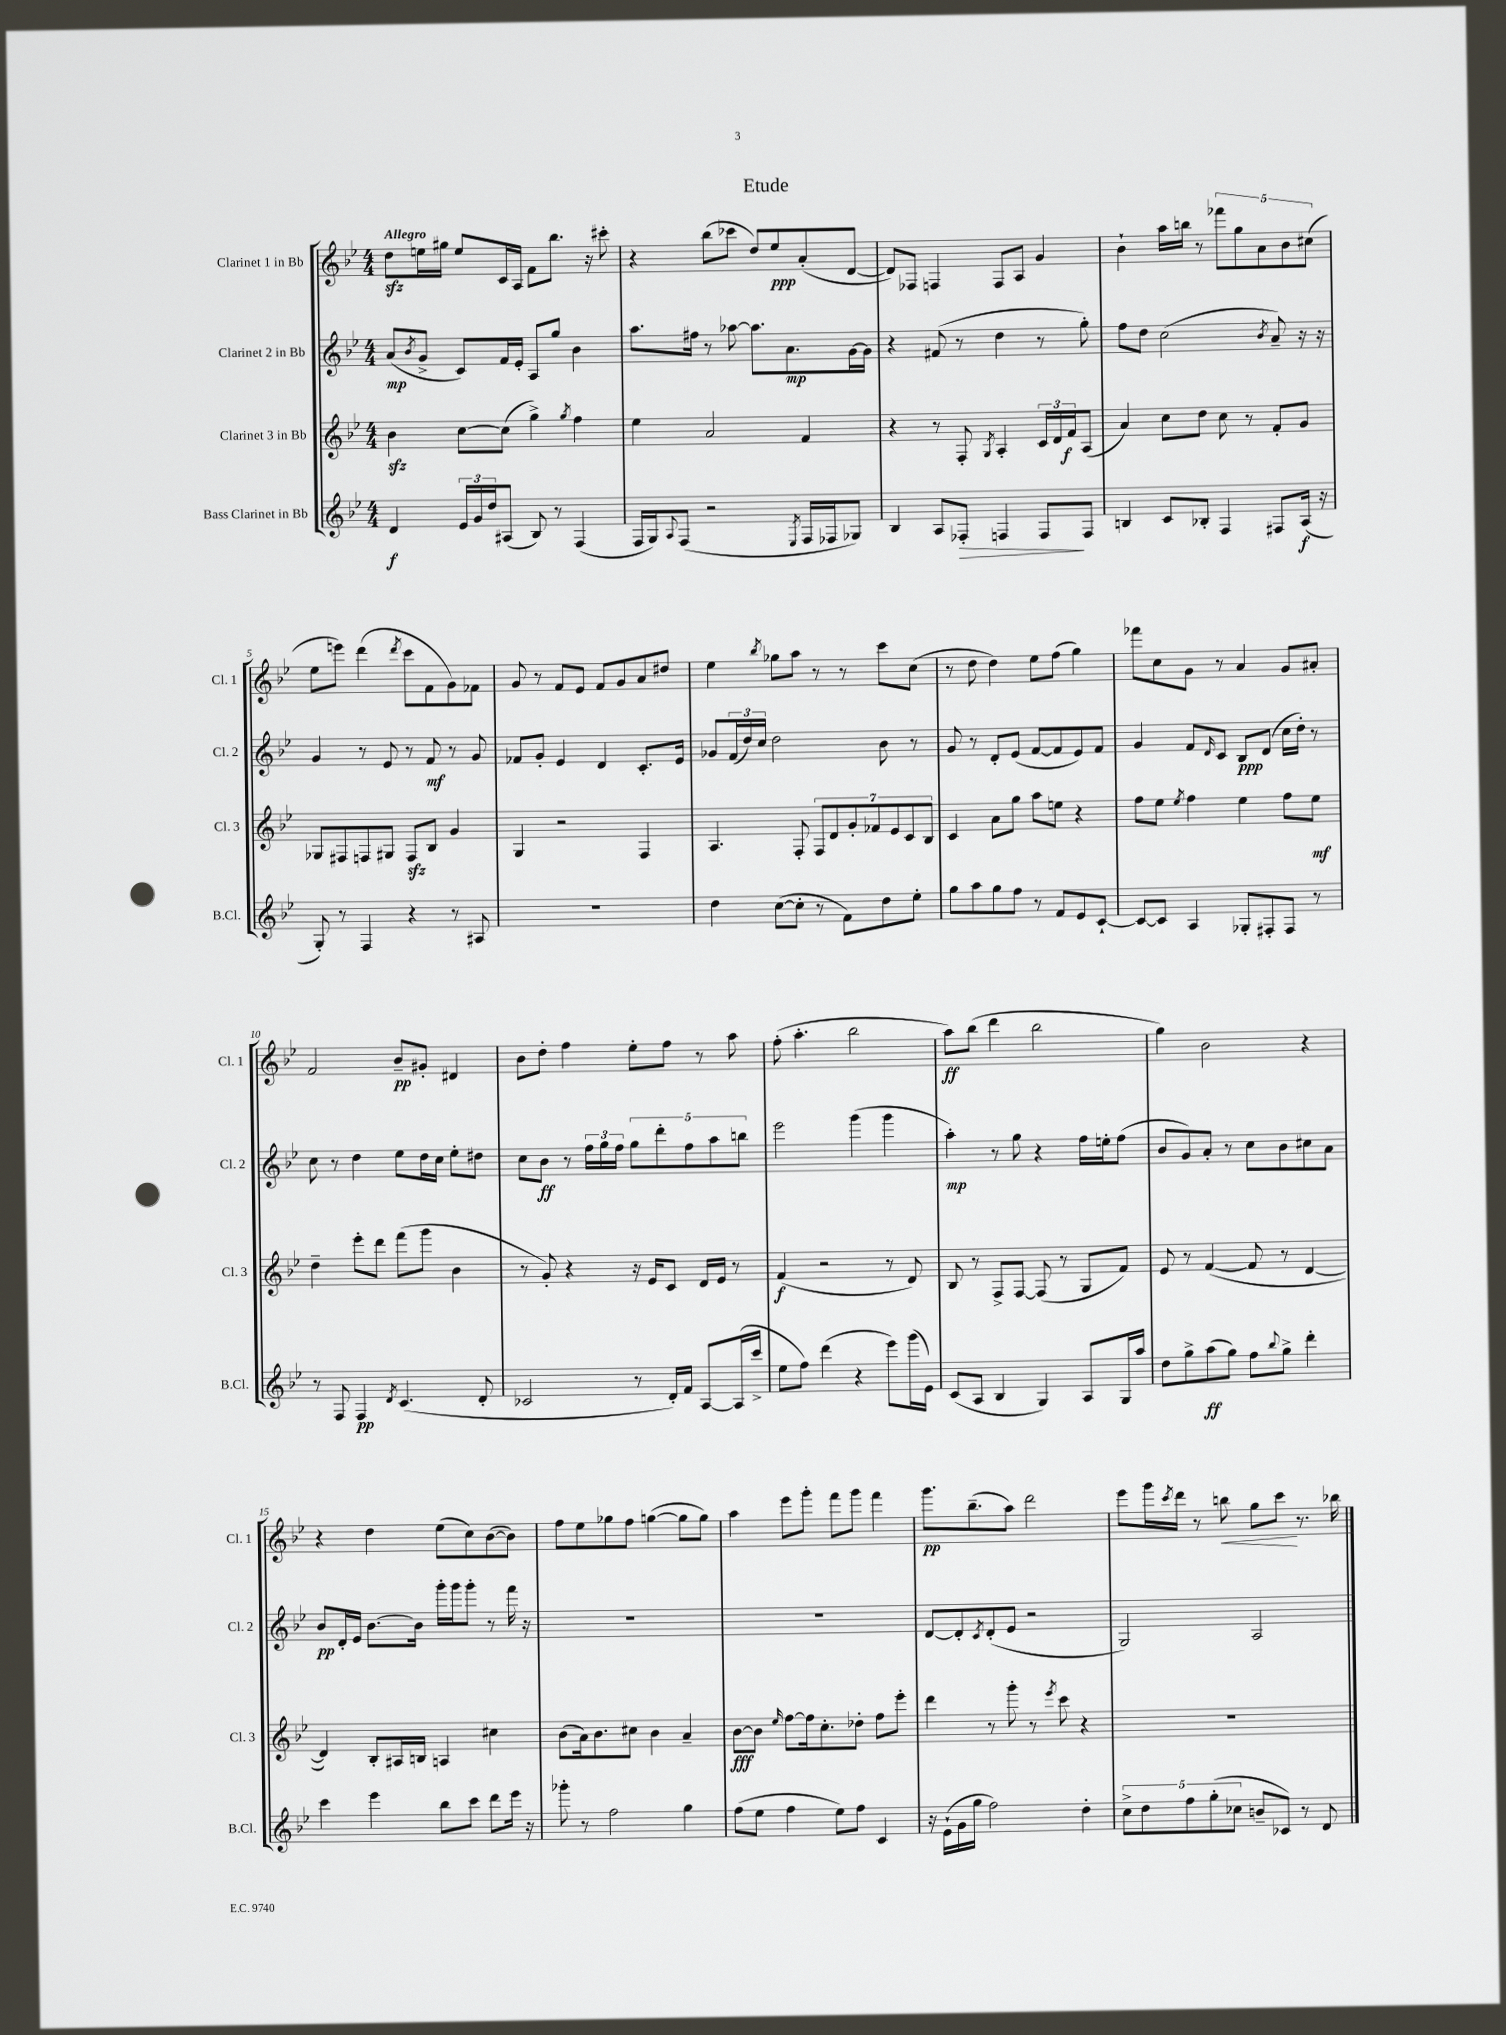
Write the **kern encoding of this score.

**kern	**kern	**kern	**kern
*staff4	*staff3	*staff2	*staff1
*clefG2	*clefG2	*clefG2	*clefG2
*k[b-e-]	*k[b-e-]	*k[b-e-]	*k[b-e-]
*M4/4	*M4/4	*M4/4	*M4/4
4d	4b-	(8a	8dd
.	.	8qb-	.
.	.	8g^	16ee
.	.	.	16gg#
24e-	[8cc	8c)	8ee
24g	.	.	.
24dd	.	.	.
(8A#	(8cc]	16f	16c
.	.	16e-'	16A
8B-)	4gg^)	8A	8f
8r	.	8gg	8.bb-
.	8qgg	.	.
(4F	4ff	4b-	.
.	.	.	16r
.	.	.	8ccc#'
=	=	=	=
16F	4ee-	8.aa	4r
16G)	.	.	.
8qqA	.	.	.
(8F	.	.	.
.	.	16ff#	.
2r	2a	8r	(8bb-
.	.	[8aa-	8ccc-
.	.	8.aa-]	8dd)
.	.	.	8ee-
.	.	8.a	.
8qE-	.	.	.
16F	4f	.	(8a'
16F-	.	.	.
8G-)	.	[16g	[8d
.	.	16g]	.
=	=	=	=
4B-	4r	4r	8d])
.	.	.	8F-
8A	8r	(8f#	4F
8F-'	8F'	8r	.
.	8qG	.	.
4F	4A'	4dd	8F
.	.	.	8A
8F	24c	8r	4g
.	24d	.	.
.	24f	.	.
8F	(8A	8gg')	.
=	=	=	=
4B	4a)	8ff	4b-`
.	.	8dd	.
8c	8cc	(2cc	16aa
.	.	.	16bb
8B-'	8dd	.	8r
4F	8cc	.	10fff-
.	.	.	10gg
.	8r	.	.
.	.	.	10a
.	.	8qb-	.
8F#	8f'	8a~)	.
.	.	.	10b-
(16A	8g	16r	.
.	.	.	(10cc#
16r	.	16r	.
=	=	=	=
8G')	8G-	4g	8ee-
8r	8F#	.	8eee)
4F	8F	8r	(4ddd
.	8G#	8e-	.
.	.	.	8qddd
4r	8F	8r	8ccc
.	8B-	8f	8f
8r	4g	8r	8g)
8A#	.	8g	8f-
=	=	=	=
1r	4G	8f-	8g
.	.	8g'	8r
.	2r	4e-	8f
.	.	.	8e-
.	.	4d	8f
.	.	.	8g
.	4F	8.c'	8a
.	.	.	8dd#
.	.	16e-	.
=	=	=	=
4dd	4.A	8g-	4ee-
.	.	(24f	.
.	.	24dd)	.
.	.	24cc	.
.	.	.	8qbb-
([8cc	.	2dd	8gg-
8cc']	8F'	.	8aa
8r	14F	.	8r
.	14d	.	.
8f)	.	.	8r
.	14g'	.	.
.	14f-	.	.
8dd	.	8b-	8ccc
.	14e-	.	.
.	14c	.	.
8ee-'	.	8r	(8cc
.	14B-	.	.
=	=	=	=
8gg	4c	8g	8r
8aa	.	8r	8dd
8gg	8a	8d'	4dd)
8ff	8gg	(8e-	.
8r	8aa	[8f	8ee-
8f	8ee	8f]	(8ff
8e-	4r	8e-)	4gg)
[8c`	.	8f	.
=	=	=	=
8c_	8ff	4g	8fff-
8c]	8ee-	.	8cc
.	8qee-	.	.
4A	4ff	8f	8g
.	.	16qqd	.
.	.	8c	8r
8G-'	4ee-	8B-	4a
8F#'	.	(8d	.
8F#	8ff	16cc	8g
.	.	16dd')	.
8r	8ee-	8r	8a#'
=	=	=	=
8r	4dd~	8cc	2f
8F	.	8r	.
4F	8eee-'	4dd	.
.	8ddd	.	.
8qd	.	.	.
(4.c	(8fff	8ee-	8b-~
.	8ggg	16dd	8g#'
.	.	16cc	.
.	4b-	8ee-'	4d#
8d'	.	8dd#	.
=	=	=	=
2c-	8r	8cc	8b-
.	8g')	8b-	8dd'
.	4r	8r	4ff
.	.	24ff	.
.	.	24gg	.
.	.	24ff	.
8r	16r	10gg	8ee-'
.	16e-	.	.
.	.	10ddd'	.
16d')	8c	.	8ff
16f	.	.	.
.	.	10ff	.
[8A	16d	.	8r
.	.	10aa	.
.	16e-	.	.
(16A]	8r	.	8aa
.	.	10bb	.
16ccc^	.	.	.
=	=	=	=
8ee-	(4f	2eee-	(8ff'
8ff)	.	.	4.aa'
(4ddd	2r	.	.
4r	.	(4ggg	2bb-
8eee-)	8r	4ggg	.
(16ggg	8d)	.	.
16e-)	.	.	.
=	=	=	=
(8c	8B-	4aa')	8aa)
8A	8r	.	(8bb-
4B-	8F^	8r	4ddd
.	[8F	8gg	.
4G)	(8F]	4r	2bb-
.	8r	.	.
8A	8G	16ff	.
.	.	16ee'	.
16G	8f)	(8ff	.
16aa	.	.	.
=	=	=	=
8dd	8e-	8b-	4gg)
8gg^	8r	8g)	.
(8aa	([4f	8a'	2b-
8gg)	.	8r	.
8ff	8f]	8cc	.
8qqbb-	.	.	.
8gg^	8r	8b-	.
4ddd'	[4d	8cc#	4r
.	.	8a	.
=	=	=	=
4ccc	4d])	8b-	4r
.	.	16d'	.
.	.	16e-	.
4eee-	8B-'	[8.b-	4dd
.	16A#	.	.
.	16B	16b-]	.
8bb-	4A	16ggg'	(8ee-
.	.	16ggg	.
8ccc	.	8ggg'	8cc)
8ddd	4cc#	8r	([8b-
16eee-	.	16fff	8b-])
16r	.	16r	.
=	=	=	=
8ggg-'	(8b-	1r	8ff
8r	16a)	.	8ee-
.	8.b-	.	.
2ff	.	.	8gg-
.	8cc#	.	8ff
.	4b-	.	([4gg
4gg	4a~	.	8gg]
.	.	.	8gg)
=	=	=	=
(8ff	[8b-	1r	4aa
8ee-	8b-]	.	.
.	16qqee-	.	.
4ff	[8ff	.	8eee-
.	16ff]	.	8ggg'
.	8.cc'	.	.
8ee-)	.	.	8fff
8ff	8dd-'	.	8ggg
4c	8ff	.	4fff
.	8eee-'	.	.
=	=	=	=
16r	4ddd	[8d	8.ggg
(16e-`	.	.	.
16g	.	8d']	.
16gg	.	.	(8.bb-~
.	.	8qc	.
2ff)	8r	(8d'	.
.	8ggg'	8e-	8aa)
.	8r	2r	2ddd
.	8qeee-	.	.
.	8ccc	.	.
4dd'	4r	.	.
=	=	=	=
10cc^	1r	2G)	8eee-
10dd	.	.	.
.	.	.	16ggg
.	.	.	8qccc
.	.	.	16ddd
10ff	.	.	.
.	.	.	8r
(10gg'	.	.	.
.	.	.	8bb
10cc-	.	.	.
8b~	.	2A	8gg
8c-)	.	.	8ccc
8r	.	.	8.r
8d	.	.	.
.	.	.	16bb-
==	==	==	==
*-	*-	*-	*-
